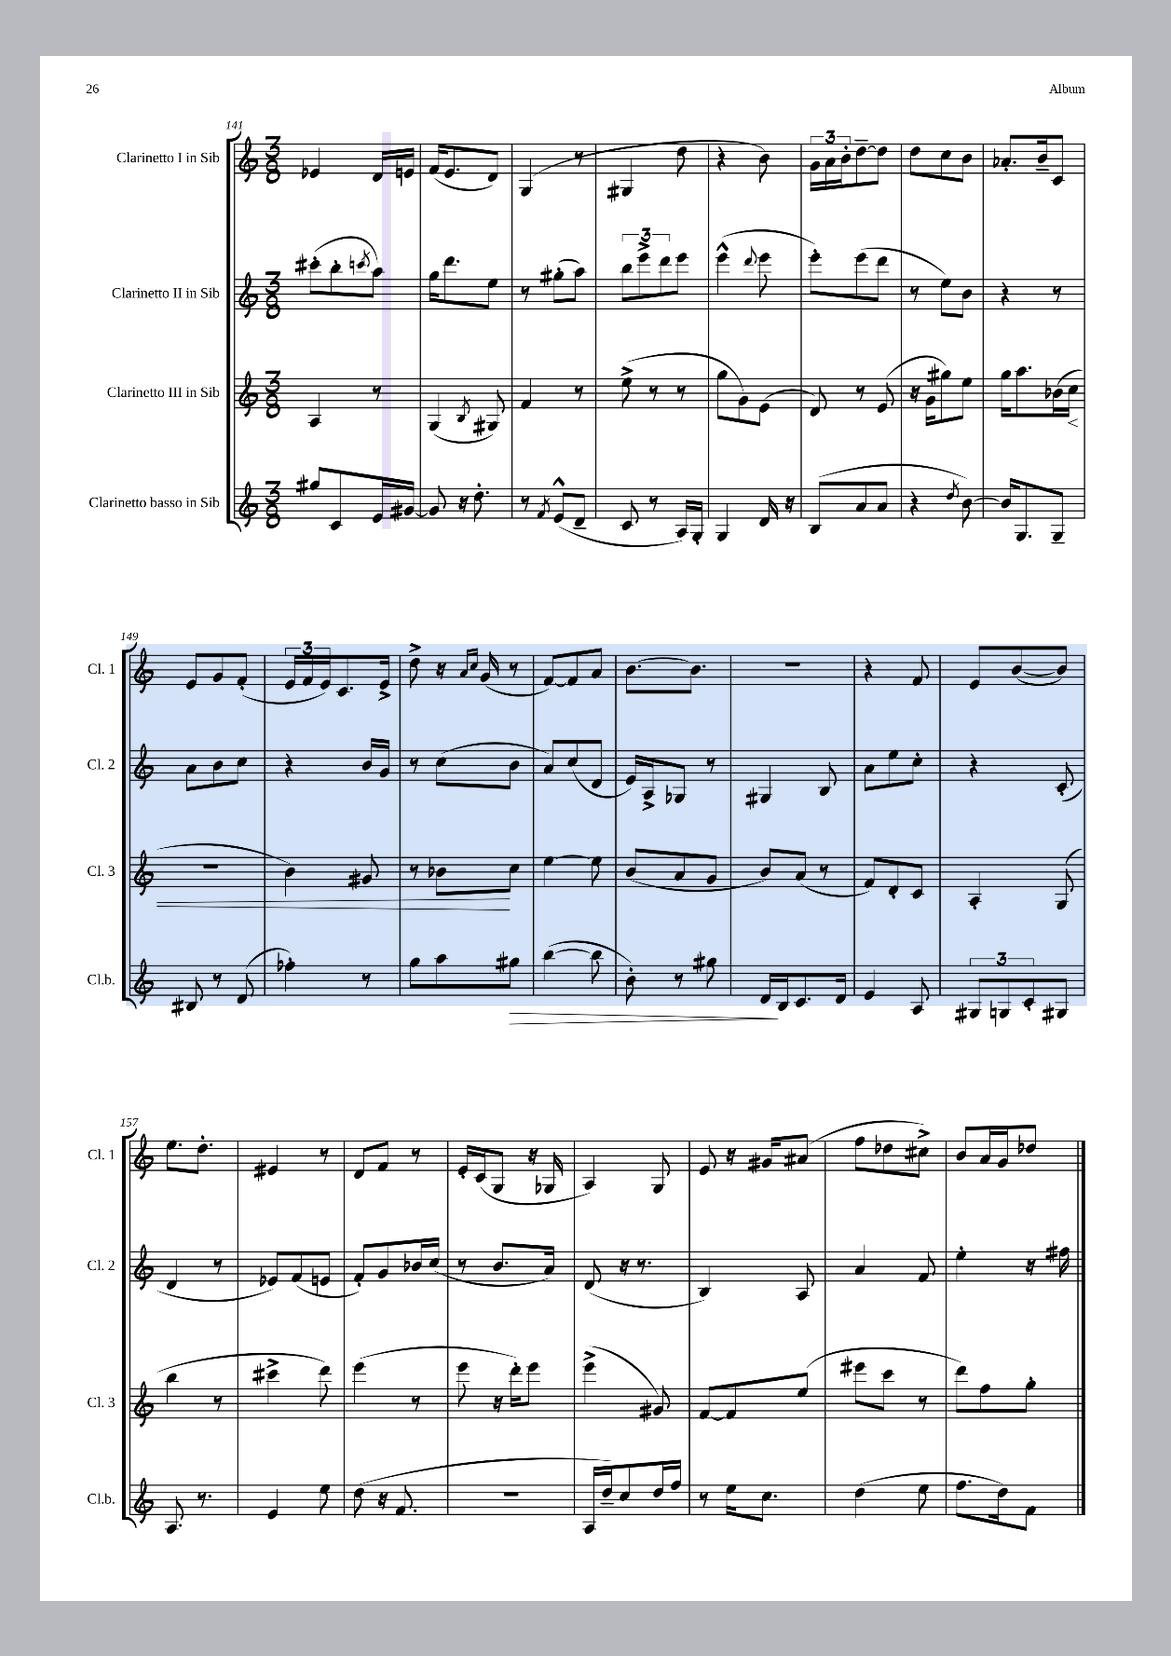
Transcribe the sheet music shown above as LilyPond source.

<<
\new StaffGroup <<
\new Staff = "s0" \with { instrumentName = "Clarinetto I in Sib" shortInstrumentName = "Cl. 1" } {
    \clef treble \key c \major \numericTimeSignature \time 3/8
    ees'4 d'16 e'16 |
    f'16( e'8. d'8) |
    g4( r8 |
    gis4 d''8 |
    r4 b'8) |
    \tuplet 3/2 { g'16 a'16 b'16-. } d''8~-- d''8 |
    d''8 c''8 b'8 |
    aes'8.-. b'16-- c'8 |
    e'8 g'8 f'8-.( |
    \tuplet 3/2 { e'16 f'16 e'16) } c'8. e'16-> |
    d''8-> r16 \grace { a'16 c''16 } g'16( r8 |
    f'8~) f'8 a'8 |
    b'8.~ b'8. |
    R4. |
    r4 f'8 |
    e'8 b'8~( b'8) |
    e''8. d''8.-. |
    eis'4 r8 |
    d'8 f'8 r8 |
    e'16-. c'16( g8 r16 ges16 |
    a4) g8 |
    e'8 r16 gis'16 ais'8( |
    f''8 des''8 cis''8->) |
    b'8 a'16 g'16 des''8 \bar "|." |
}
\new Staff = "s1" \with { instrumentName = "Clarinetto II in Sib" shortInstrumentName = "Cl. 2" } {
    \clef treble \key c \major \numericTimeSignature \time 3/8
    cis'''8-.( b''8-. \acciaccatura { c'''8 } a''8) |
    g''16 d'''8. e''8 |
    r8 gis''8-.( a''8) |
    \tuplet 3/2 { b''8 e'''8-> d'''8 } e'''8 |
    e'''4-^( \appoggiatura { d'''8 } e'''8 |
    e'''8-.) e'''8( d'''8 |
    r8 e''8) b'8 |
    r4 r8 |
    a'8 b'8 c''8 |
    r4 b'16 g'16 |
    r8 c''8( b'8 |
    a'8) c''8( d'8 |
    e'16) a16-> ges8 r8 |
    gis4 b8 |
    a'8 e''8 c''8-. |
    r4 c'8-.( |
    d'4 r8 |
    ees'8) f'8( e'8 |
    f'8-.) g'8 bes'16 c''16( |
    r8 b'8. a'16) |
    d'8( r16 r8. |
    b4) a8 |
    a'4 f'8 |
    e''4-. r16 fis''16 \bar "|." |
}
\new Staff = "s2" \with { instrumentName = "Clarinetto III in Sib" shortInstrumentName = "Cl. 3" } {
    \clef treble \key c \major \numericTimeSignature \time 3/8
    a4 r8 |
    g4( \acciaccatura { b8 } gis8) |
    f'4 r8 |
    e''8->( r8 r8 |
    g''8 g'8) e'8( |
    d'8) r8 e'8( |
    r16 g'16 gis''8) e''8 |
    g''16 a''8. bes'16( c''16\< |
    R4. |
    b'4) gis'8 |
    r8 bes'8\! c''8 |
    e''4~ e''8 |
    b'8( a'8 g'8 |
    b'8) a'8( r8 |
    f'8) d'8-. c'8 |
    a4-. g8( |
    b''4 r8 |
    cis'''4-> d'''8) |
    e'''4( r8 |
    e'''8 r16 d'''16-.) e'''8 |
    e'''4->( gis'8) |
    f'8~ f'8 e''8( |
    eis'''8 c'''8 r8 |
    d'''8) f''8 g''8-. \bar "|." |
}
\new Staff = "s3" \with { instrumentName = "Clarinetto basso in Sib" shortInstrumentName = "Cl.b." } {
    \clef treble \key c \major \numericTimeSignature \time 3/8
    gis''8 c'8 e'16 gis'16~ |
    gis'8 r16 d''8.-. |
    r8 \acciaccatura { f'8 } e'8-^( d'8-- |
    c'8 r8 a16) g16-. |
    g4 d'16 r16 |
    b8( a'8 a'8 |
    r4 \acciaccatura { d''8 } b'8~) |
    b'16 g8. g8-- |
    bis8 r8 d'8( |
    fes''4-.) r8 |
    g''8 a''8 gis''8\> |
    b''4~( b''8 |
    b'8-.) r8 gis''8 |
    d'16\! b16 c'8. d'16 |
    e'4 a8 |
    \tuplet 3/2 { gis8 g8 c'8-. } gis8 |
    a8. r8. |
    e'4 e''8 |
    d''8( r16 f'8. |
    R4. |
    a16 d''16--) c''8 d''16 f''16 |
    r8 e''16 c''8. |
    d''4( e''8 |
    f''8. d''16) f'8 \bar "|." |
}
>>
>>
\layout { \context { \Score currentBarNumber = #141 } }
